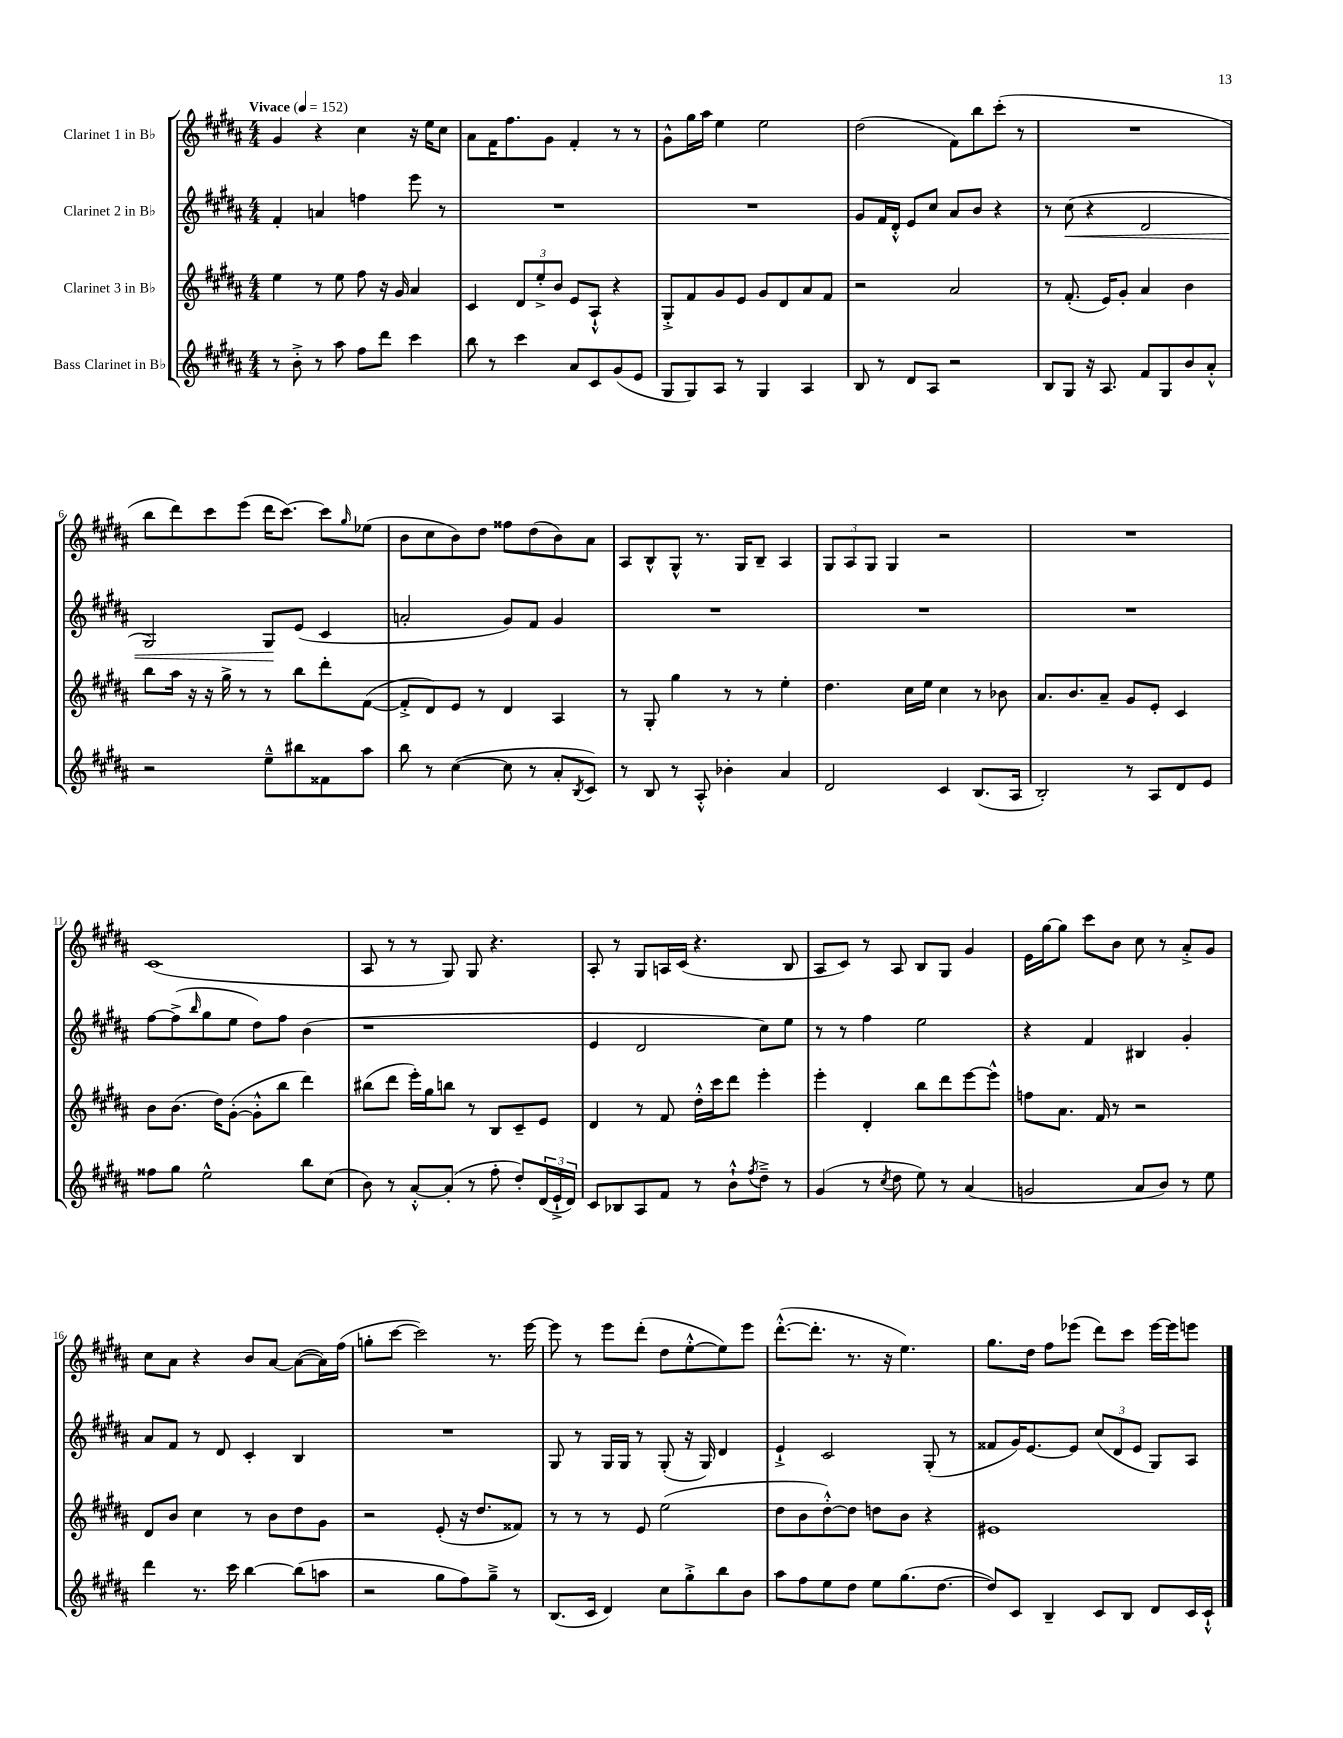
<<
\new StaffGroup <<
\new Staff = "s0" \with { instrumentName = "Clarinet 1 in Bb" } {
    \clef treble \key b \major \numericTimeSignature \time 4/4 \tempo "Vivace" 4 = 152
    gis'4 r4 cis''4 r16 e''16 cis''8 |
    ais'8 fis'16 fis''8. gis'8 fis'4-. r8 r8 |
    gis'8-^ gis''16 ais''16 e''4 e''2 |
    dis''2( fis'8) b''8 cis'''8-.( r8 |
    R1 |
    b''8 dis'''8) cis'''8 e'''8( dis'''16 cis'''8.~) cis'''8 \grace { gis''16 } ees''8( |
    b'8 cis''8 b'8) dis''8 fisis''8 dis''8( b'8) ais'8 |
    ais8 b8-^ gis8-^ r8. gis16 b8-- ais4 |
    \tuplet 3/2 { gis8 ais8 gis8 } gis4 r2 |
    R1 |
    cis'1( |
    ais8 r8 r8 gis8) gis8 r4. |
    ais8-. r8 gis8 a16 cis'16( r4. b8 |
    ais8 cis'8) r8 ais8 b8 gis8 gis'4 |
    e'16 gis''16~ gis''8 cis'''8 b'8 cis''8 r8 ais'8-.-> gis'8 |
    cis''8 ais'8 r4 b'8 ais'8~ ais'8~( ais'16) fis''16( |
    g''8-. cis'''8~ cis'''2) r8. e'''16~ |
    e'''8 r8 e'''8 dis'''8-.( dis''8 e''8~-.-^ e''8) e'''8 |
    dis'''8.~-.-^( dis'''8.-. r8. r16 e''4.) |
    gis''8. dis''16 fis''8 ees'''8( dis'''8) cis'''8 ees'''16~ ees'''16 e'''8 \bar "|." |
}
\new Staff = "s1" \with { instrumentName = "Clarinet 2 in Bb" } {
    \clef treble \key b \major \numericTimeSignature \time 4/4
    fis'4-. a'4 f''4 e'''8 r8 |
    R1 |
    R1 |
    gis'8 fis'16 dis'16-.-^ e'8 cis''8 ais'8 b'8 r4 |
    r8 cis''8\<( r4 dis'2 |
    gis2) gis8\! e'8( cis'4 |
    a'2-. gis'8) fis'8 gis'4 |
    R1 |
    R1 |
    R1 |
    fis''8~ fis''8->( \grace { b''16 } gis''8 e''8 dis''8) fis''8 b'4( |
    r1 |
    e'4 dis'2 cis''8) e''8 |
    r8 r8 fis''4 e''2 |
    r4 fis'4 bis4 gis'4-. |
    ais'8 fis'8 r8 dis'8 cis'4-. b4 |
    R1 |
    gis8 r8 gis16 gis16 r8 gis8-.( r16 gis16) dis'4 |
    e'4-!-> cis'2 gis8-.( r8 |
    fisis'8 gis'16) e'8.~ e'8 \tuplet 3/2 { cis''8( dis'8 e'8 } gis8) ais8 \bar "|." |
}
\new Staff = "s2" \with { instrumentName = "Clarinet 3 in Bb" } {
    \clef treble \key b \major \numericTimeSignature \time 4/4
    e''4 r8 e''8 fis''8 r16 gis'16 ais'4 |
    cis'4 \tuplet 3/2 { dis'8 e''8-.-> b'8 } e'8 ais8-!-^ r4 |
    gis8-.-> fis'8 gis'8 e'8 gis'8 dis'8 ais'8 fis'8 |
    r2 ais'2 |
    r8 fis'8.-.( e'16) gis'8-. ais'4 b'4 |
    b''8 ais''16 r16 r16 gis''16-> r8 r8 b''8 dis'''8-. fis'8~( |
    fis'8-.-> dis'8) e'8 r8 dis'4 ais4 |
    r8 gis8-. gis''4 r8 r8 e''4-. |
    dis''4. cis''16 e''16 cis''4 r8 bes'8 |
    ais'8. b'8. ais'8-- gis'8 e'8-. cis'4 |
    b'8 b'8.( dis''16) gis'8~-.( gis'8-.-^ b''8 dis'''4) |
    bis''8( dis'''8 e'''16-.) gis''16 b''8 r8 b8 cis'8-- e'8 |
    dis'4 r8 fis'8 dis''16-.-^ cis'''16 dis'''8 e'''4-. |
    e'''4-. dis'4-. b''8 dis'''8 e'''8~ e'''8-^ |
    f''8 ais'8. fis'16 r8 r2 |
    dis'8 b'8 cis''4 r8 b'8 dis''8 gis'8 |
    r2 e'8-.( r16 dis''8. fisis'8) |
    r8 r8 r8 e'8 e''2( |
    dis''8 b'8 dis''8~-.-^) dis''8 d''8 b'8 r4 |
    eis'1 \bar "|." |
}
\new Staff = "s3" \with { instrumentName = "Bass Clarinet in Bb" } {
    \clef treble \key b \major \numericTimeSignature \time 4/4
    r8 b'8-.-> r8 ais''8 fis''8 dis'''8 cis'''4 |
    b''8 r8 cis'''4 ais'8 cis'8 gis'8( e'8 |
    gis8 gis8) ais8 r8 gis4 ais4 |
    b8 r8 dis'8 ais8 r2 |
    b8 gis8 r16 ais8. fis'8 gis8 b'8 ais'8-.-^ |
    r2 e''8---^ bis''8 fisis'8 ais''8 |
    b''8 r8 cis''4~( cis''8 r8 ais'8-. \acciaccatura { b8 } cis'8) |
    r8 b8 r8 ais8-.-^ bes'4-. ais'4 |
    dis'2 cis'4 b8.( ais16 |
    b2-.) r8 ais8 dis'8 e'8 |
    fisis''8 gis''8 e''2-^ b''8 cis''8( |
    b'8) r8 ais'8~-.-^ ais'8-.( r8 fis''8-. dis''8-.) \tuplet 3/2 { dis'16( e'16-!-> dis'16) } |
    cis'8 bes8 ais8 fis'8 r8 b'8-!-^ \acciaccatura { fis''8 } dis''8---> r8 |
    gis'4( r8 \acciaccatura { cis''8 } dis''8 e''8) r8 ais'4( |
    g'2 ais'8 b'8) r8 e''8 |
    dis'''4 r8. cis'''16 b''4~ b''8( a''8 |
    r2 gis''8 fis''8) gis''8---> r8 |
    b8.( cis'16 dis'4) cis''8 gis''8-.-> b''8 b'8 |
    ais''8 fis''8 e''8 dis''8 e''8 gis''8.( dis''8.~ |
    dis''8) cis'8 b4-- cis'8 b8 dis'8 cis'16 cis'16-!-^ \bar "|." |
}
>>
>>
